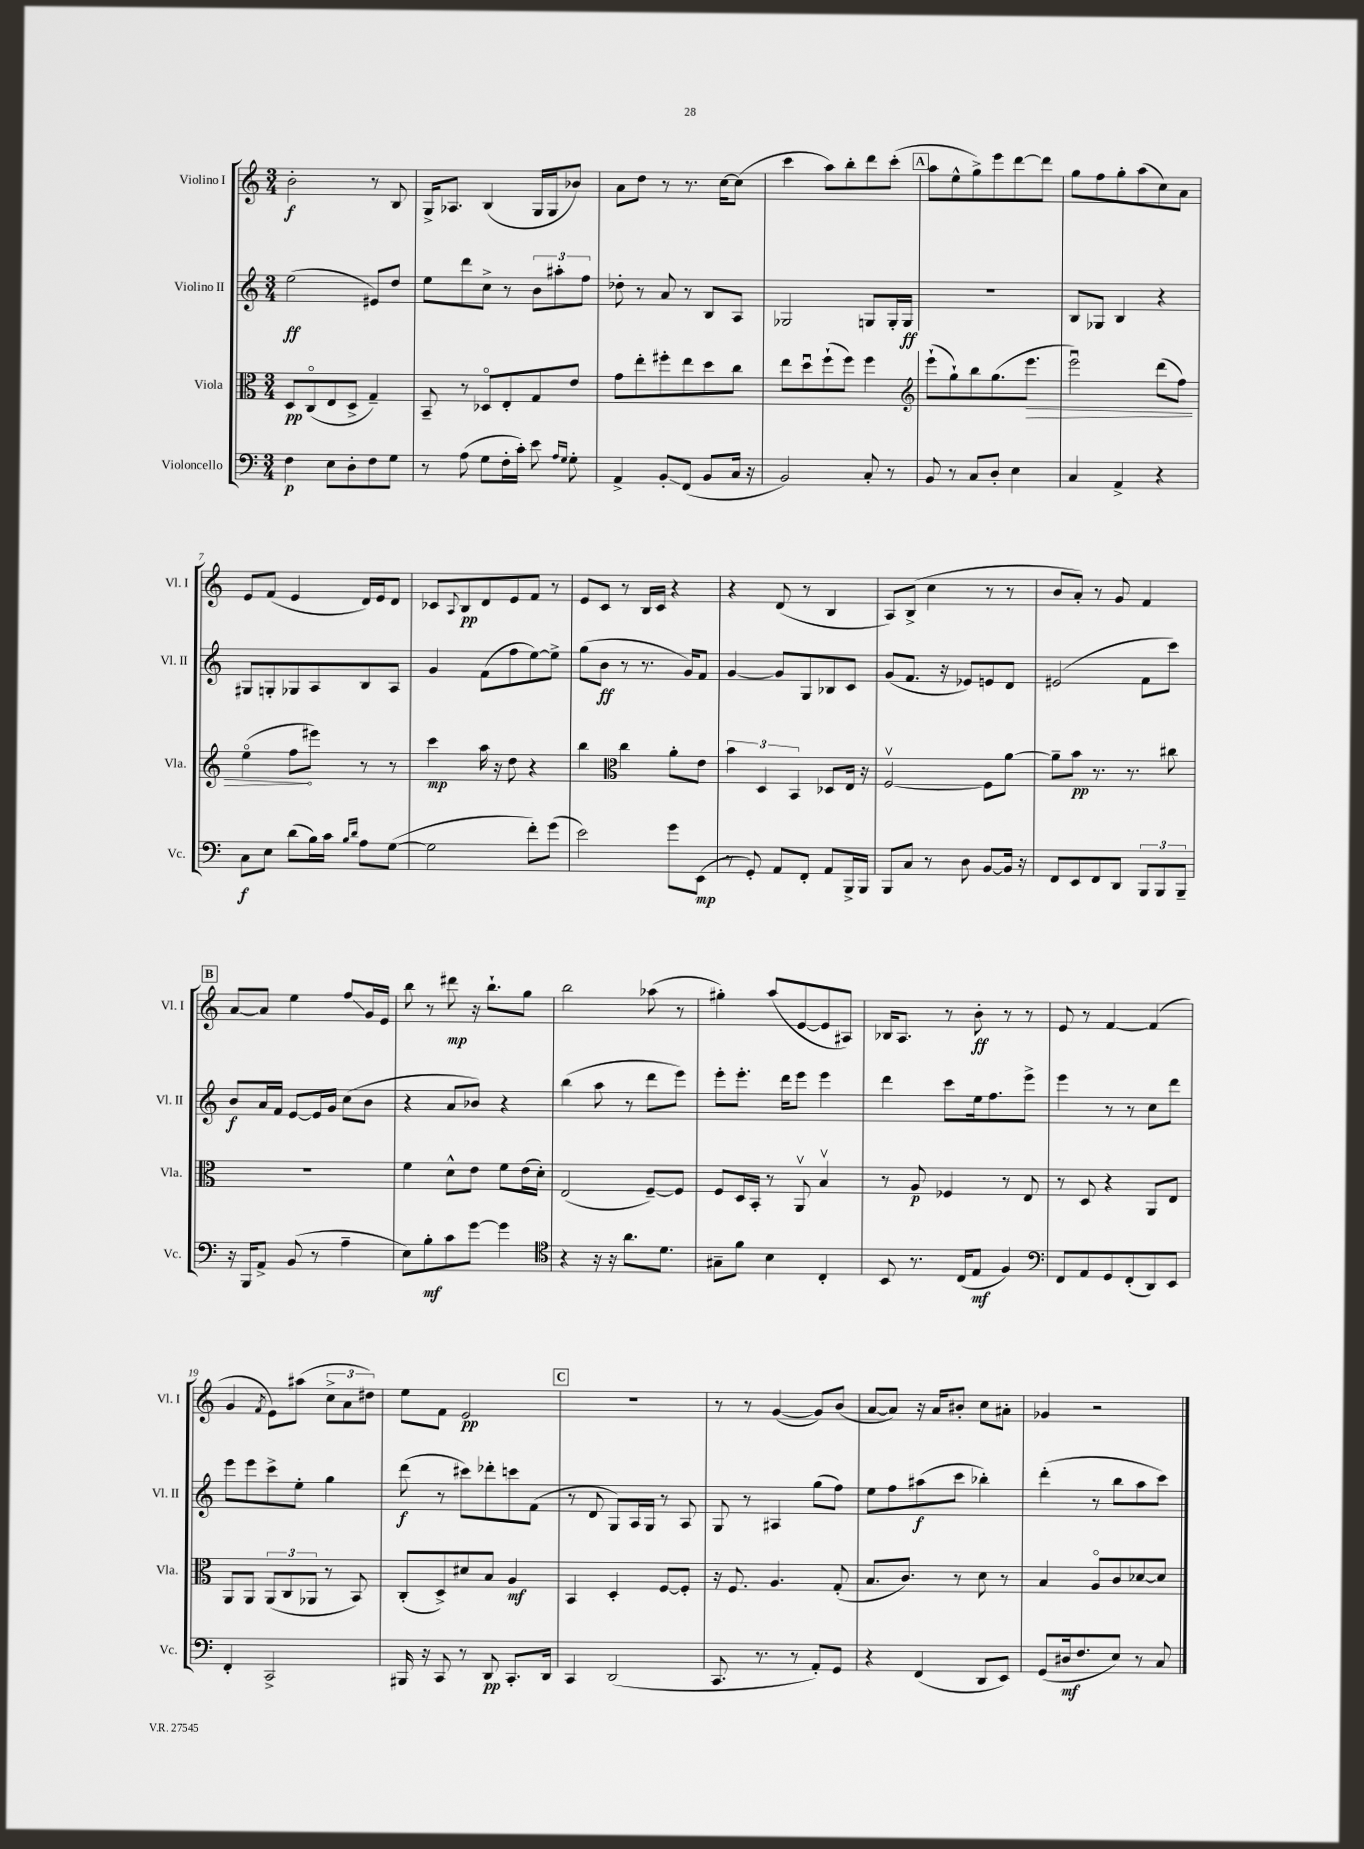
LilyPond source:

<<
\new StaffGroup <<
\new Staff = "s0" \with { instrumentName = "Violino I" shortInstrumentName = "Vl. I" } {
    \clef treble \key c \major \numericTimeSignature \time 3/4
    b'2-.\f r8 b8 |
    g16-> aes8. b4( g16 g16 bes'8) |
    a'8 d''8 r8 r8. c''16~ c''8( |
    c'''4 a''8) b''8-. d'''8 c'''8-.( |
    \mark \markup { \box "A" } a''8 e''8-^ g''8->) e'''8 d'''8~ d'''8 |
    g''8 f''8 g''8-. a''8( c''8) a'8 |
    e'8 f'8( e'4 d'16) e'16 d'8 |
    ces'8 \appoggiatura { a8 } b8\pp d'8 e'8 f'8 r8 |
    e'8 c'8 r8 b16 c'16 r4 |
    r4 d'8( r8 b4 |
    a8) b8->( c''4 r8 r8 |
    b'8 a'8-.) r8 g'8 f'4 |
    \mark \markup { \box "B" } a'8~ a'8 e''4 f''8\glissando g'16 e'16 |
    b''8 r8 dis'''8\mp r16 b''8.-! g''8 |
    b''2 aes''8( r8 |
    gis''4-.) a''8( e'8~ e'8 ais8) |
    bes16 a8. r8 b'8-.\ff r8 r8 |
    e'8 r8 f'4~ f'4( |
    g'4 \acciaccatura { f'8 } e'8) ais''8( \tuplet 3/2 { c''8-> a'8 dis''8) } |
    e''8 f'8 e'2\pp |
    \mark \markup { \box "C" } R2. |
    r8 r8 g'4~( g'8) b'8( |
    a'8~ a'8) r16 a'16 bis'8-. c''8 ais'8-. |
    ges'4 r2 \bar "|." |
}
\new Staff = "s1" \with { instrumentName = "Violino II" shortInstrumentName = "Vl. II" } {
    \clef treble \key c \major \numericTimeSignature \time 3/4
    e''2\ff( eis'8) d''8 |
    e''8 d'''8 c''8-> r8 \tuplet 3/2 { b'8 ais''8-. f''8 } |
    des''8-. r8 a'8 r8 b8 a8 |
    ges2 g8 g16-. g16\ff |
    \mark \markup { \box "A" } R2. |
    b8 ges8 b4 r4 |
    gis8 g8-. ges8 a8 b8 a8 |
    g'4 f'8( f''8 e''8~) e''8-> |
    g''8( b'8\ff r8 r8. g'16) f'8 |
    g'4~ g'8 g8 bes8 c'8 |
    g'8( f'8. r16 ees'8) e'8 d'8 |
    eis'2( f'8 c'''8) |
    \mark \markup { \box "B" } b'8\f a'16 f'16 e'8~ e'16 g'16 c''8( b'8 |
    r4 a'8 bes'8) r4 |
    b''4( a''8 r8 d'''8 e'''8) |
    e'''8-. e'''8.-. d'''16 e'''8 e'''4 |
    d'''4 c'''8 e''16 f''8. e'''8-> |
    e'''4 r8 r8 c''8 d'''8 |
    e'''8 e'''8 c'''8-> e''8-. g''4 |
    d'''8\f( r8 cis'''8) des'''8-. c'''8 f'8( |
    \mark \markup { \box "C" } r8 d'8 g8) a16 g16 r8 a8 |
    g8 r8 ais4 g''8( f''8) |
    e''8 f''8 ais''8\f( c'''8 bes''4-.) |
    d'''4-.( r8 b''8 a''8 c'''8) \bar "|." |
}
\new Staff = "s2" \with { instrumentName = "Viola" shortInstrumentName = "Vla." } {
    \clef alto \key c \major \numericTimeSignature \time 3/4
    d8\pp c8\flageolet( e8 d8-> g4--) |
    b,8-- r8 des8\flageolet e8-. g8 e'8 |
    g'8 e''8-. fis''8-. e''8 d''8 c''8 |
    e''8 d''8\downbow f''8-!( f''8) f''4 |
    \mark \markup { \box "A" } \clef treble e'''8-!( g''8-!) b''8 g''8.( \once \override Hairpin.circled-tip = ##t e'''8.\> |
    e'''2\downbow) d'''8( f''8) |
    e''4\flageolet( f''8\! eis'''8) r8 r8 |
    c'''4\mp a''16 r16 d''8 r4 |
    b''4 \clef alto c''4 a'8-. e'8 |
    \tuplet 3/2 { b'4 d4 b,4 } des8 e16 r16 |
    f2~\upbow f8 a'8~ |
    a'8-- b'8\pp r8. r8. cis''8 |
    \mark \markup { \box "B" } R2. |
    f'4 d'8-^ e'8 f'8 e'16( d'16-.) |
    e2( f8~--) f8 |
    f8 d16 b,16-. r8 a,8\upbow b4\upbow |
    r8 a8\p fes4 r8 e8 |
    r8 d8 r4 a,8 e8 |
    a,8 a,8 \tuplet 3/2 { a,8( c8 aes,8 } r8 b,8) |
    c8-.( d8->) dis'8 b8 a4\mf |
    \mark \markup { \box "C" } b,4 d4-. f8~ f8-. |
    r16 f8. a4. g8-.( |
    b8. c'8.) r8 d'8 r8 |
    b4 a8\flageolet c'8 des'8~ des'8 \bar "|." |
}
\new Staff = "s3" \with { instrumentName = "Violoncello" shortInstrumentName = "Vc." } {
    \clef bass \key c \major \numericTimeSignature \time 3/4
    f4\p e8 d8-. f8 g8 |
    r8 a8( g8 f16-. c'16-.) e'8 \grace { a16 g16 } g8-. |
    a,4-> b,8-.\glissando f,8( b,8 c16 r16 |
    b,2) c8-. r8 |
    \mark \markup { \box "A" } b,8 r8 c8 d8-. e4 |
    c4 a,4-> r4 |
    c8\f e8 d'8( b16) c'16 \grace { b16 d'16 } a8 g8~( |
    g2 f'8-.) g'8( |
    e'2) g'8 e,8\mp( |
    r8 g,8-.) a,8 f,8-. a,8 b,,16-> b,,16 |
    b,,8 c8 r8 d8 b,8~ b,16 r16 |
    f,8 e,8 f,8 d,8 \tuplet 3/2 { b,,8 b,,8 b,,8-- } |
    \mark \markup { \box "B" } r16 b,,16 a,8-> b,8( r8 a4-- |
    e8) b8-.\mf c'8 g'8~ g'4 |
    \clef tenor r4 r16 r16 a'8. d'8. |
    gis8-- f'8 b4 c4-. |
    b,8 r8. c16( e8\mf f4) |
    \clef bass f,8 a,8 g,8 f,8-.( d,8) e,8 |
    f,4-. c,2-> |
    bis,,16 r16 c,8 r8 d,8\pp c,8.-. d,16 |
    \mark \markup { \box "C" } c,4 d,2( |
    c,8. r8. r8 a,8-.) g,8 |
    r4 f,4( d,8 e,8) |
    g,8( dis16\mf f8. e8) r8 c8 \bar "|." |
}
>>
>>
